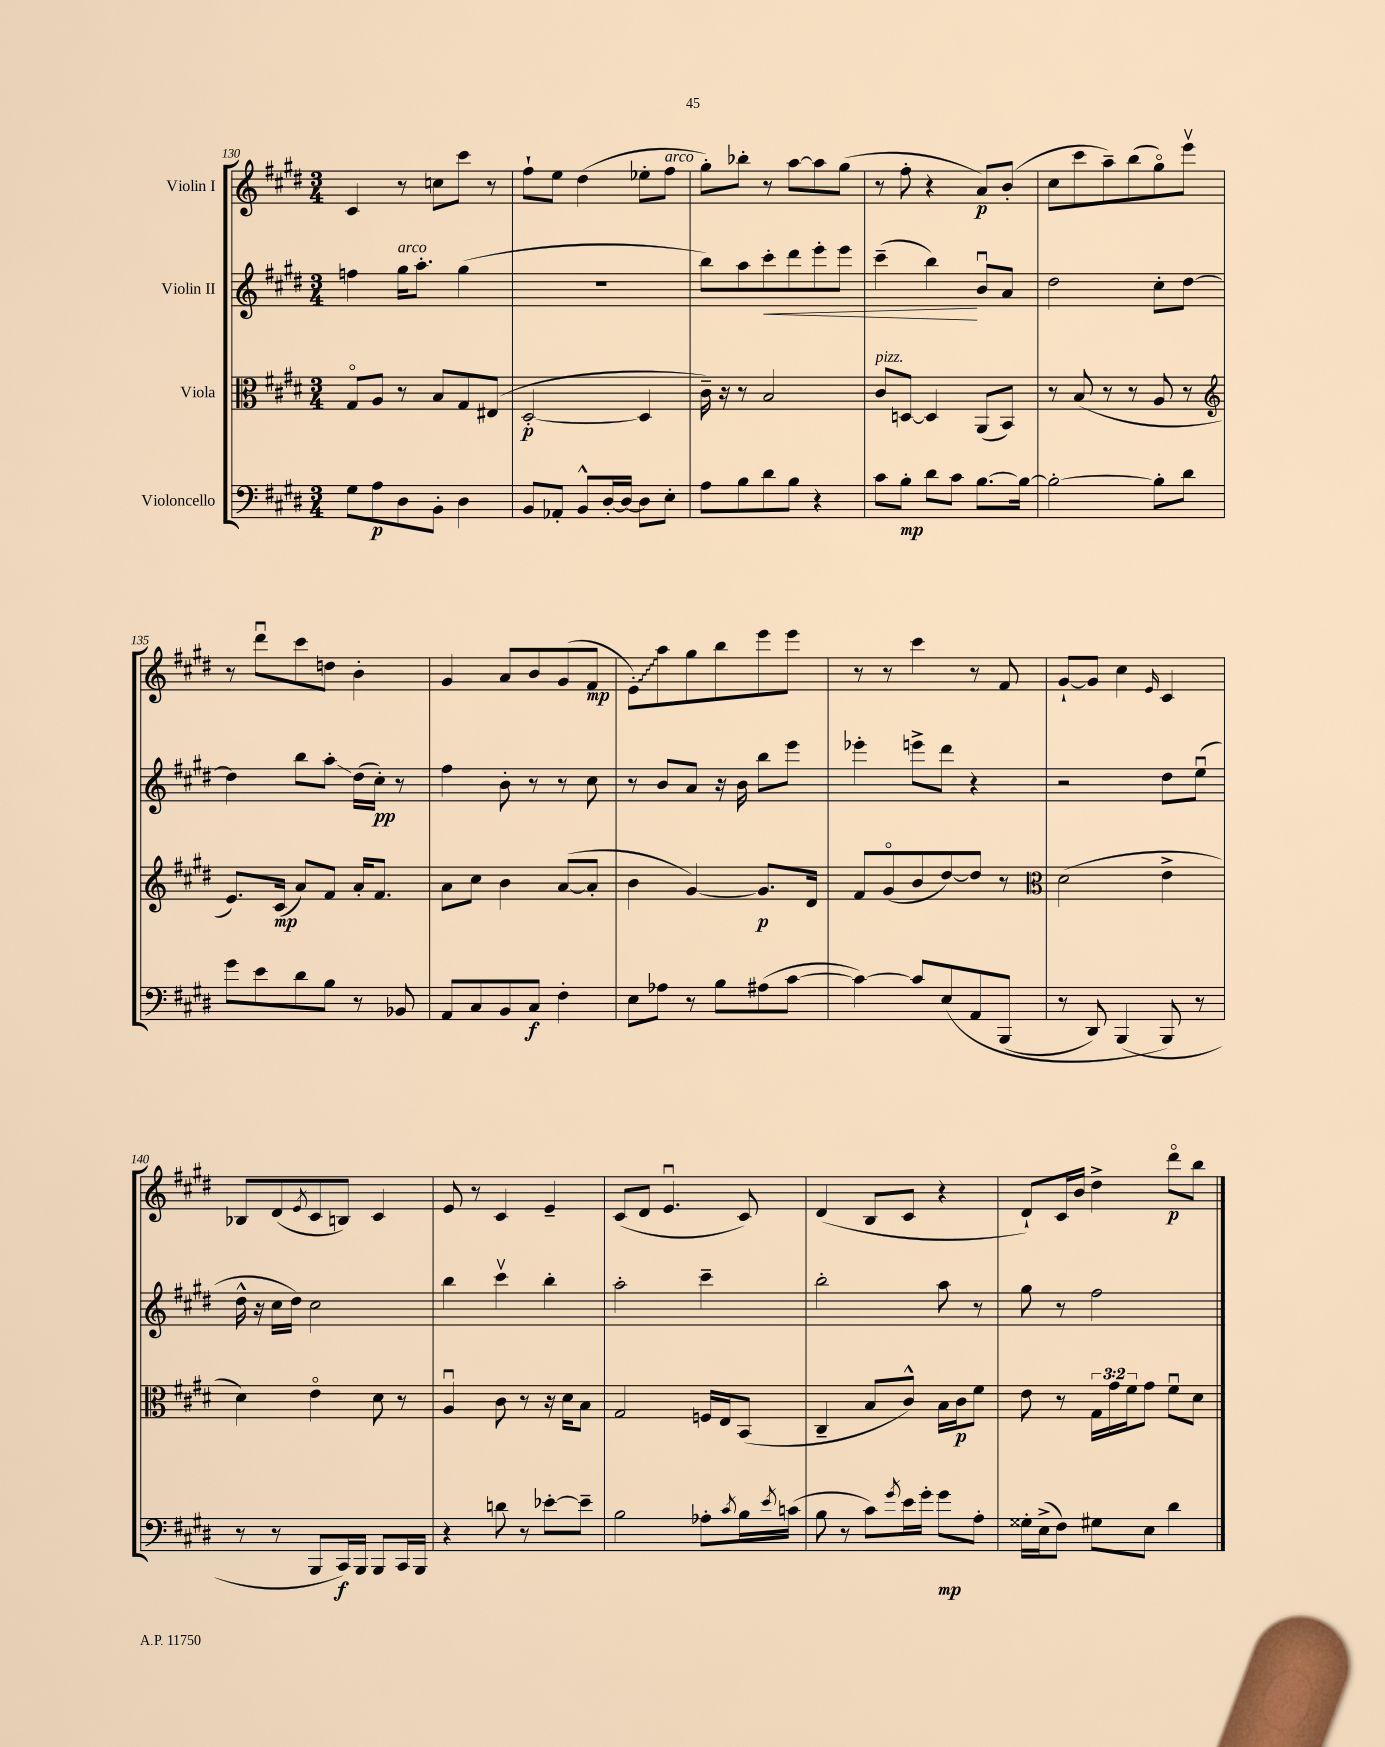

**kern	**kern	**kern	**kern
*staff4	*staff3	*staff2	*staff1
*clefF4	*clefC3	*clefG2	*clefG2
*k[f#c#g#d#]	*k[f#c#g#d#]	*k[f#c#g#d#]	*k[f#c#g#d#]
*M3/4	*M3/4	*M3/4	*M3/4
8G#\L	8G#o/L	4ff\	4c#/
8A\	8A/J	.	.
8D#\	8r	16gg#\LK	8r
.	.	8.aa'\J	.
8BB'\J	8B/L	.	8cc\L
4D#\	8G#/	(4gg#\	8ccc#\J
.	(8E#/J	.	8r
=	=	=	=
8BB/L	[2D#'/	2.r	8ff#`\L
8AA-'/J	.	.	8ee\J
8BB^^/L	.	.	(4dd#\
[16D#'/L	.	.	.
16D#/_JJ	.	.	.
8D#\]L	4D#/]	.	8ee-'\L
8E'\J	.	.	8ff#\J
=	=	=	=
8A\L	16c#~\)	8bb\L)	8gg#'\L)
.	16r	.	.
8B\	8r	8aa\	8bb-'\J
8d#\	2B/	8ccc#'\	8r
8B\J	.	8ddd#\	[8aa\L
4r	.	8eee'\	8aa\]
.	.	8eee\J	(8gg#\J
=	=	=	=
8c#\L	8c#/L	(4ccc#~\	8r
8B'\J	[8D/J	.	8ff#'\
8d#\L	4D/]	4bb\)	4r
8c#\J	.	.	.
[8.B\L	(8AA/L	8bu/L	8a/L)
.	8BB/J)	8a/J	(8b'/J
16B\_Jk	.	.	.
=	=	=	=
2B'\_	8r	2dd#\	8cc#\L
.	(8B/	.	8ccc#\
.	8r	.	8aa~\)
.	8r	.	(8bb\
8B'\]L	8A/	8cc#'\L	8gg#o\)
8d#\J	8r	[8dd#\J	8eeev\J
=	=	=	=
*	*clefG2	*	*
8g#\L	8.e/L)	4dd#\]	8r
8e\	.	.	8ddd#u\L
.	(16c#/Jk	.	.
8d#\	8a/L)	8bb\L	8ccc#\
8B\J	8f#/J	8aa'\J	8dd\J
8r	16a'/LK	(16dd#\LL	4b'\
.	8.f#/J	16cc#'\JJ)	.
8BB-/	.	8r	.
=	=	=	=
8AA/L	8a\L	4ff#\	4g#/
8C#/	8cc#\J	.	.
8BB/	4b\	8b'\	8a/L
8C#/J	.	8r	8b/
4F#'\	([8a/L	8r	(8g#/
.	8a'/]J	8cc#\	8f#/J
=	=	=	=
8E\L	4b\	8r	8e'\L)
8A-\J	.	8b/L	8aa\
8r	[4g#/)	8a/J	8gg#\
8B\L	.	16r	8bb\
.	.	16b\	.
(8A#\	8.g#/]L	8bb\L	8eee\
[8c#\J	.	8eee\J	8eee\J
.	16d#/Jk	.	.
=	=	=	=
4c#\_)	8f#/L	4eee-'\	8r
.	(8g#o/	.	8r
8c#/]L	8b/	8eee^\L	4ccc#\
&(8E/	[8dd#/)	8ddd#\J	.
8AA/	8dd#/]J	4r	8r
(8BBB/J	8r	.	8f#/
=	=	=	=
*	*clefC3	*	*
8r	(2d#\	2r	[8g#`/L
8DD#/)	.	.	8g#/]J
(4BBB/	.	.	4cc#\
.	.	.	16qqe/
8BBB/&)	4e^\	8dd#\L	4c#/
8r	.	(8eeu\J	.
=	=	=	=
8r	4d#\)	16dd#^^\	8B-/L
.	.	16r	.
8r	.	16cc#\LL	(8d#/
.	.	16dd#\JJ)	.
.	.	.	8qe/
8BBB/L	4eo\	2cc#\	8c#/
16CC#/L)	.	.	8B/J)
16BBB/JJ	.	.	.
8BBB/L	8d#\	.	4c#/
16CC#/L	8r	.	.
16BBB/JJ	.	.	.
=	=	=	=
4r	4Au/	4bb\	8e/
.	.	.	8r
8d\	8c#\	4ccc#v\	4c#/
8r	8r	.	.
[8e-'\L	16r	4bb'\	4e~/
.	16d#\LK	.	.
8e-~\]J	8B\J	.	.
=	=	=	=
2B\	2G#/	2aa'\	(8c#/L
.	.	.	8d#/J
.	.	.	4.eu/
8A-'\L	16F/LL	4ccc#~\	.
.	16E/J	.	.
8qc#/	.	.	.
16B\L	(8BB/J	.	8c#/)
8qe/	.	.	.
(16c\JJ	.	.	.
=	=	=	=
8B\	4C#~/	2bb'\	(4d#/
8r	.	.	.
8c#\L)	8B/L	.	8B/L
8qg#/	.	.	.
16e\L	8c#^^/J)	.	8c#/J
16g#'\JJ	.	.	.
8g#\L	16B\LL	8aa\	4r
.	16c#\J	.	.
8A'\J	8f#\J	8r	.
=	=	=	=
16G##'\LL	8e\	8gg#\	8d#`/L)
(16E^\J	.	.	.
8F#\J)	8r	8r	16c#/L
.	.	.	16b/JJ
8G#\L	24G#\LL	2ff#\	4dd#^\
.	24g#\	.	.
.	24f#\J	.	.
8E\J	8g#\J	.	.
4d#\	8f#u\L	.	8ddd#o\L
.	8d#\J	.	8bb\J
==	==	==	==
*-	*-	*-	*-
